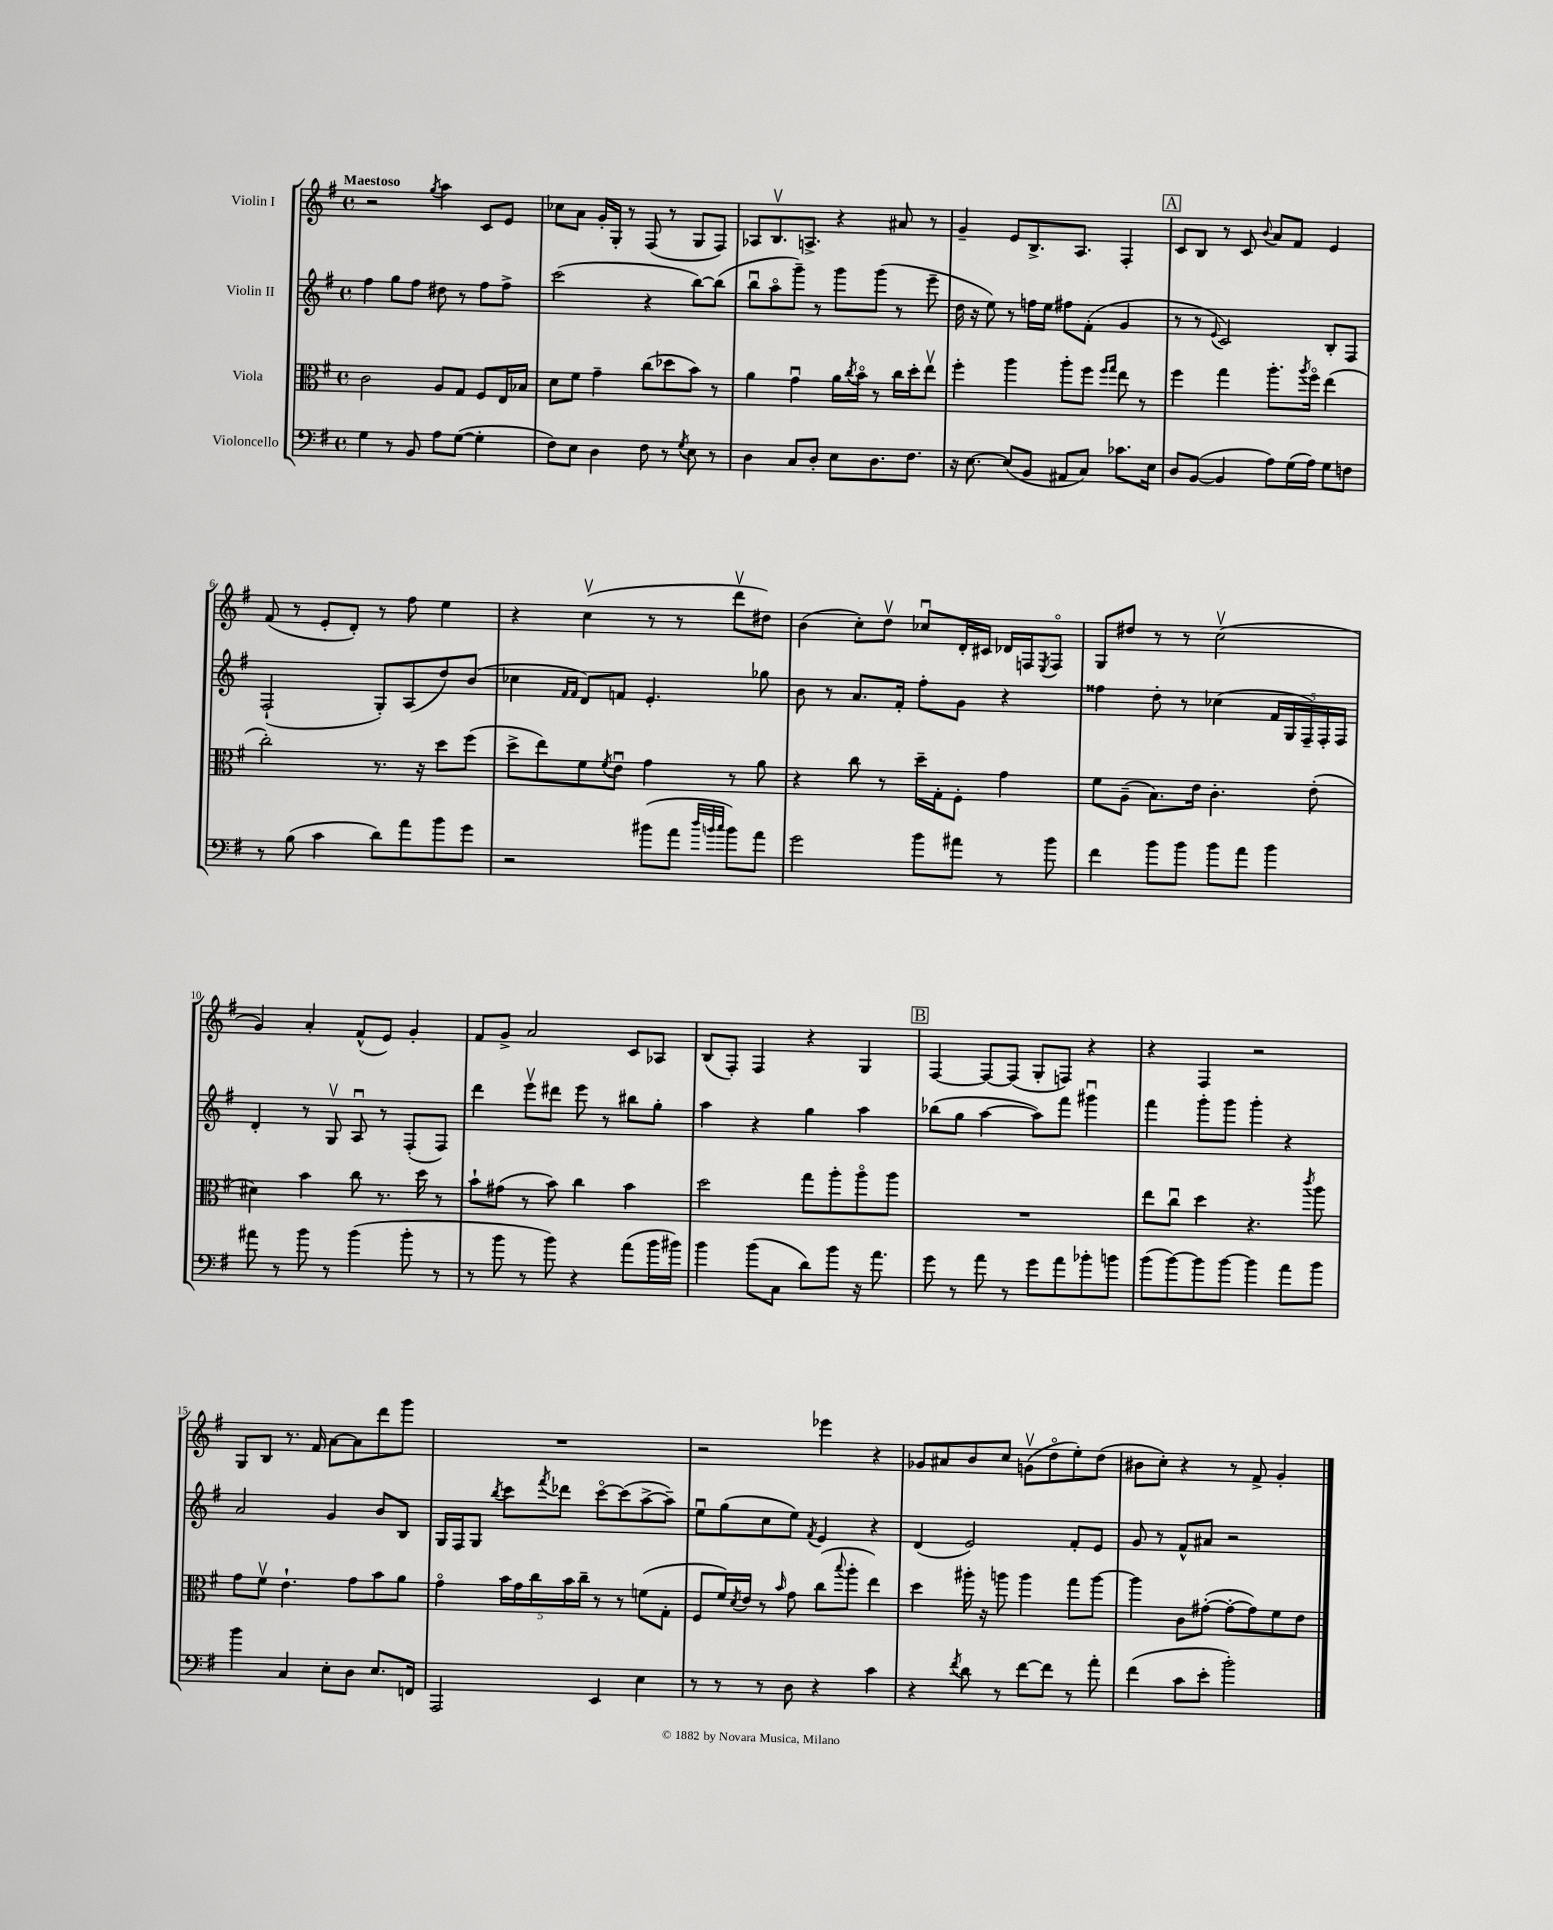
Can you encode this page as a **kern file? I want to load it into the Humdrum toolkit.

**kern	**kern	**kern	**kern
*part4	*part3	*part2	*part1
*staff4	*staff3	*staff2	*staff1
*I"Violoncello	*I"Viola	*I"Violin II	*I"Violin I
*clefF4	*clefC3	*clefG2	*clefG2
*k[f#]	*k[f#]	*k[f#]	*k[f#]
*M4/4	*M4/4	*M4/4	*M4/4
*met(c)	*met(c)	*met(c)	*met(c)
=1	=1	=1	=1
!	!	!	!LO:TX:a:B:t=Maestoso
4G\	2c\	4ff#\	2r
8r	.	8gg\L	.
8BB/	.	8ff#\J	.
.	.	.	8qgg/
8A\L	8A/L	8dd#X\	4aa\
([8G\J	8G/J	8r	.
4G'\]	8F#/L	8ff#\L	8c/L
.	16E/L	8ff#^\J	8e/J
.	16B-X/JJ	.	.
=2	=2	=2	=2
8F#\L)	8d\L	(2ccc\	8cc-X\L
8E\J	8f#\J	.	8a\J
4D\	4g~\	.	16g'/LL
.	.	.	16G'/JJ
.	.	.	8r
8F#\	(8cc\L	4r	(8F#/
8r	8dd-X\	.	8r
8qG/	.	.	.
8E\	8b\J)	[8bb\L)	8G/L
8r	8r	(8bb\J]	8F#/J)
=3	=3	=3	=3
4D\	4a\	8bbu\L	8A-X/L
.	.	8aa\	8.Bv/
8C/L	4gu\	8ggg~\J)	.
.	.	.	8.An^/J
8D'/J	.	8r	.
8E\L	16a\LL	8ggg\L	4r
.	8qcc/	.	.
.	16b\JJ	.	.
8.D\	8r	(8ggg\J	.
.	16cc\LL	8r	8a#X/
8.F#\J	16dd'\J	.	.
.	8eev\J	8eee~\	8r
=4	=4	=4	=4
16r	4ff#'\	16dd\	4g~/
[8.E\	.	16r	.
.	.	8ee\)	.
(8E/L]	4aa\	8r	8e/L
8BB/J	.	16ffn\LL	8.B^/
.	.	16ee\JJ	.
8AA#X/L	8aa'\L	8ff#X\L	.
.	.	.	8.A/J
8C/J)	8ff#\J	(8f#'\J	.
.	16qqff#/LL	.	.
.	16qqgg/JJ	.	.
8.c-X\L	8ee\	4g/	4F#'/
.	8r	.	.
16E\Jk	.	.	.
!!LO:REH:place=s1:t=A
=5	=5	=5	=5
8D/L	4ff#\	8r	8c/L
([8BB/J	.	8r	8B/J
.	.	8qqe/	.
4BB/]	4gg\	2c/)	8r
.	.	.	8c/
.	.	.	8qqb/
8A\L)	8.aa'\L	.	8a/L
(16G\L	.	.	8f#/J
.	8qaa/	.	.
16A\JJ)	16ff#\Jk	.	.
8G\L	(4ee\	8B'/L	4e/
8Fn\J	.	8F#/J	.
!!LO:LB:g=z
=6	=6	=6	=6
8r	2cc'\)	(2F#`/	(8f#/
(8B\	.	.	8r
4c\	.	.	8e'/L
.	.	.	8d'/J)
8d\L)	8.r	8G'/L)	8r
8a\	.	(8A/	8ff#\
.	16r	.	.
8b\	8dd\L	8dd/)	4ee\
8g\J	(8ff#\J	(8b/J	.
=7	=7	=7	=7
2r	8dd^\L	4cc-X\	4r
.	8ee\)	.	.
.	.	16qqf#/LL	.
.	.	16qqf#/JJ	.
.	8f#\	8d/L)	(4ccv\
.	8qf#/	.	.
.	8eu\J	8fn/J	.
(8b#X\L	4g\	4.e'/	8r
8a\J	.	.	8r
32qqdd/LLL	.	.	.
32qqbn/	.	.	.
32qqcc/JJJ	.	.	.
8b\L)	8r	.	8dddv\L
8a\J	8a\	8gg-X\	8dd#X\J)
=8	=8	=8	=8
2g\	4r	8b\	(4b\
.	.	8r	.
.	8cc\	8.a/L	8cc'\L)
.	8r	.	8ddv\J
.	.	16f#'/Jk	.
8b\L	16dd~\LL	8ff#'\L	8cc-Xu/L
.	16G'\J	.	.
8a#X\J	8F#'\J	8g\J	16d'/L
.	.	.	16c#X/JJ
8r	4g\	4r	16d-X/LL
.	.	.	16Fn/J
.	.	.	8qE/
8b\	.	.	8F/J
=9	=9	=9	=9
4f#\	8f#\L	4ff##X\	8G/L
.	(8A~\J	.	8dd#X/J
8b\L	8.B\L)	8dd'\	8r
8b\J	.	8r	8r
.	16e\Jk	.	.
8b\L	4.c'\	(4cc-X\	(2ccv\
8a\J	.	.	.
4b\	.	20f#/LL	.
.	.	20G/	.
.	.	20F#~/)	.
.	(8e'\	.	.
.	.	20F#'/	.
.	.	20F#/JJ	.
!!LO:LB:g=z
=10	=10	=10	=10
8a#X\	4d#X\)	4d'/	4g/)
8r	.	.	.
8b\	4b\	8r	4a'/
8r	.	8Gv/	.
(4b\	8cc\	8Au/	(8f#^^/L
.	8.r	8r	8e/J)
8b'\	.	(8F#'/L	4g'/
.	16dd\	.	.
8r	8r	8F#/J)	.
=11	=11	=11	=11
8r	8b`\L	4ddd\	8f#/L
8b\	(8g#X\J	.	8g^/J
8r	8r	8eeev\L	2a/
8b\)	8b\)	8ddd#X\J	.
4r	4cc\	8eee\	.
.	.	8r	.
(8a\L	4b\	8bb#X\L	8c/L
16b\L	.	8gg'\J	8A-X/J
16b#X\JJ)	.	.	.
=12	=12	=12	=12
4b\	2dd\	4aa\	(8B/L
.	.	.	8F#'/J)
(8b\L	.	4r	4F#/
8C\J	.	.	.
8d\L)	8gg\L	4gg\	4r
8b\J	8aa'\	.	.
16r	8aa\	4aa\	4G/
8.a\	.	.	.
.	8aa\J	.	.
!!LO:REH:place=s1:t=B
=13	=13	=13	=13
8g\	1r	(8bb-X\L	[4F#/
8r	.	8gg\J	.
8a\	.	[4aa\	8F#/L_
8r	.	.	(8F#/J]
8g\L	.	8aa\L])	8G'/L
8a\	.	8fff#\J	8Fn/J)
8b-X'\	.	4ggg#Xu\	4r
8bn\J	.	.	.
=14	=14	=14	=14
(8b\L	8ee\L	4fff#\	4r
[8b\)	8ccu\J	.	.
8b\]	4dd\	8ggg'\L	4F#/
[8b\J	.	8ggg\J	.
4b\]	4.r	4ggg'\	2r
8a\L	.	4r	.
.	8qccc/	.	.
8b\J	8aa\	.	.
!!LO:LB:g=z
=15	=15	=15	=15
4b\	8g\L	2a/	8G/L
.	8f#v\J	.	8B/J
4C/	4.e`\	.	8.r
.	.	.	16f#/
8E'\L	.	4g/	[8a\L
8D\J	8g\L	.	8a\]
8.E/L	8b\	8b/L	8ddd\
.	8a\J	8B/J	8ggg\J
16FFn/Jk	.	.	.
=16	=16	=16	=16
2AAA/	4g\	16G/LL	1r
.	.	16F#/J	.
.	.	8G/J	.
.	.	8qbb/	.
.	20b\LL	8ccc\L	.
.	20g\	.	.
.	20cc\	.	.
.	.	8qfff#/	.
.	.	8ddd-X\J	.
.	20b\	.	.
.	20cc~\JJ	.	.
4EE/	8r	[8ccc\L	.
.	8r	(8ccc\]	.
4E\	(8fn\L	[8aa^\	.
.	8G'\J	8aa~\J])	.
=17	=17	=17	=17
8r	8F#/L	8eeu\L	2r
8r	16f#/L)	(8gg\	.
.	8qd/	.	.
.	16e/JJ	.	.
8r	8r	8cc\	.
.	16qqb/	.	.
8D\	8g\	8ee\J)	.
.	.	8qf#/	.
4r	(8cc\L	4e/	4eee-X\
.	8qqbb/	.	.
.	8aa'\J	.	.
4c\	4ee\)	4r	4r
=18	=18	=18	=18
4r	4dd\	(4d/	8g-X/L
.	.	.	8a#X/
8qf#/	.	.	.
8d\	16aa#X'\	2e/)	8b/
.	16r	.	.
8r	8aan\	.	8cc/J
[8f#\L	4aa\	.	(8gnv\L
8f#\J]	.	.	8dd\
8r	8gg\L	8f#'/L	8ee'\)
8a'\	[8aa\J	8e/J	(8dd\J
=19	=19	=19	=19
(4f#\	4aa\]	8g/	8b#X\L
.	.	8r	8cc'\J)
8c\L	8c\L	8f#^^/L	4r
8e'\J	([8g#X'\J	8a#X/J	.
2b'\)	8g#'\L_	2r	8r
.	8g#\])	.	8f#^/
.	8f#\	.	4g'/
.	8e\J	.	.
==	==	==	==
*-	*-	*-	*-
